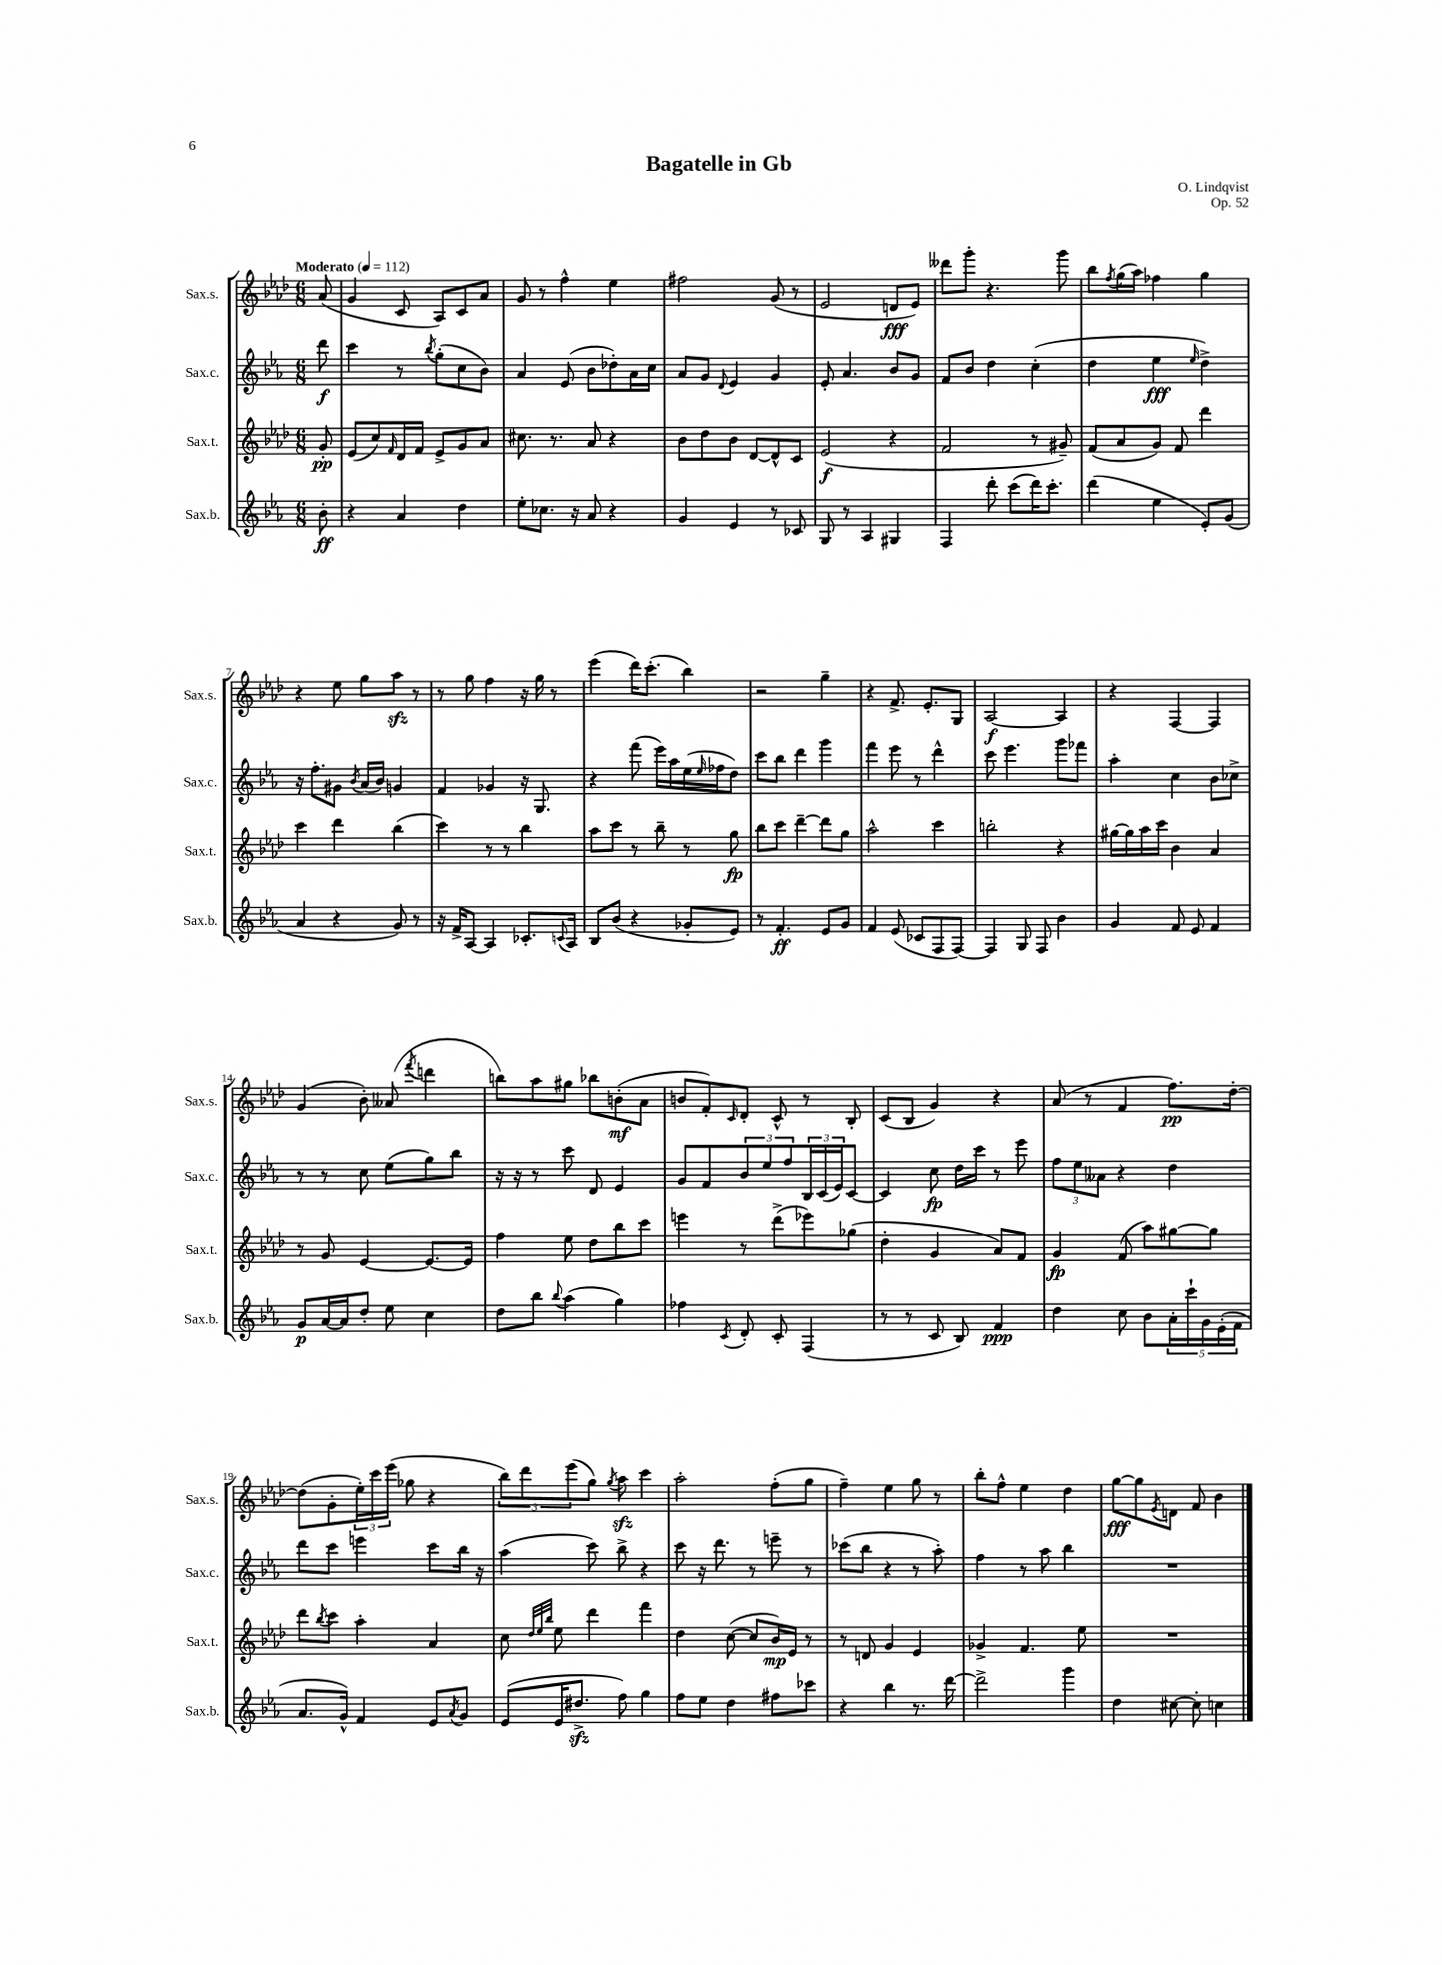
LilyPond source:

\header { title = "Bagatelle in Gb" composer = "O. Lindqvist" opus = "Op. 52" }
<<
\new StaffGroup <<
\new Staff = "s0" \with { instrumentName = "Sax.s." shortInstrumentName = "Sax.s." } {
    \clef treble \key aes \major \numericTimeSignature \time 6/8 \partial 8 \tempo "Moderato" 4 = 112
    aes'8( |
    g'4 c'8 aes8) c'8 aes'8 |
    g'8 r8 f''4-^ ees''4 |
    fis''2 g'8( r8 |
    ees'2 d'8\fff ees'8) |
    deses'''8 g'''8-. r4. g'''8 |
    bes''8 \acciaccatura { f''8 } g''16( aes''16) fes''4 g''4 |
    r4 ees''8 g''8 aes''8\sfz r8 |
    r8 g''8 f''4 r16 g''16 r8 |
    ees'''4( des'''16) c'''8.-.( bes''4) |
    r2 g''4-- |
    r4 f'8.-> ees'8.-. g8 |
    aes2~\f aes4 |
    r4 f4~ f4 |
    g'4( bes'8-.) aeses'8( \acciaccatura { f'''8 } d'''4 |
    b''8) aes''8 gis''8 bes''8 b'8-.\mf( aes'8 |
    b'8 f'8-.) \grace { c'16 } des'8-. c'8-^ r8 bes8-. |
    c'8( bes8 g'4) r4 |
    aes'8( r8 f'4 f''8.\pp) des''16~-. |
    des''8( g'8-. \tuplet 3/2 { ees''16-.) c'''16 ees'''16( } ges''8 r4 |
    \tuplet 3/2 { bes''8) des'''8 ees'''8( } g''8) \acciaccatura { g''8 } aes''8\sfz c'''4 |
    aes''2-. f''8-.( g''8 |
    f''4--) ees''4 g''8 r8 |
    bes''8-. f''8-^ ees''4 des''4 |
    g''8~\fff g''8 \acciaccatura { ees'8 } d'8 f'8 bes'4 \bar "|." |
}
\new Staff = "s1" \with { instrumentName = "Sax.c." shortInstrumentName = "Sax.c." } {
    \clef treble \key ees \major \numericTimeSignature \time 6/8 \partial 8
    d'''8\f |
    c'''4 r8 \acciaccatura { bes''8 } g''8-.( c''8 bes'8) |
    aes'4 ees'8( bes'8 des''8-.) aes'16 c''16 |
    aes'8 g'8 \appoggiatura { d'8 } ees'4 g'4 |
    ees'8-. aes'4. bes'8 g'8 |
    f'8 bes'8 d''4 c''4-.( |
    d''4 ees''4\fff \grace { ees''16 } d''4->) |
    r16 f''8.-. gis'8 \acciaccatura { bes'8 } aes'16( bes'16) g'4 |
    f'4 ges'4 r16 g8. |
    r4 f'''8( ees'''16) aes''16 ees''16( \grace { ees''16 } fes''16 d''8) |
    c'''8 bes''8 d'''4 g'''4 |
    f'''4 ees'''8 r8 d'''4-^ |
    c'''8 ees'''4. g'''8 fes'''8 |
    aes''4-. c''4 bes'8 ces''8-> |
    r8 r8 c''8 ees''8( g''8) bes''8 |
    r16 r16 r8 c'''8 d'8 ees'4 |
    g'8 f'8 \tuplet 3/2 { bes'8 ees''8 f''8 } \tuplet 3/2 { bes16 c'16( ees'16) } c'8~ |
    c'4 c''8\fp d''16 c'''16 r8 ees'''8 |
    \tuplet 3/2 { f''8 ees''8 aeses'8 } r4 d''4 |
    d'''8 c'''8 e'''4 c'''8 bes''16 r16 |
    aes''4( c'''8) bes''8-> r4 |
    c'''8 r16 d'''8. r8 e'''8-- r8 |
    ces'''8( bes''8 r4 r8 aes''8-.) |
    f''4 r8 aes''8 bes''4 |
    R2. \bar "|." |
}
\new Staff = "s2" \with { instrumentName = "Sax.t." shortInstrumentName = "Sax.t." } {
    \clef treble \key aes \major \numericTimeSignature \time 6/8 \partial 8
    g'8-.\pp |
    ees'8( c''8) \grace { f'16 } des'16 f'16 ees'8-> g'8 aes'8 |
    cis''8. r8. aes'8 r4 |
    bes'8 des''8 bes'8 des'8~ des'8-^ c'8 |
    ees'2\f( r4 |
    f'2 r8 gis'8--) |
    f'8( aes'8 g'8) f'8 des'''4 |
    c'''4 des'''4 bes''4( |
    c'''4) r8 r8 bes''4 |
    aes''8 c'''8 r8 bes''8-- r8 g''8\fp |
    bes''8 c'''8 des'''4~-- des'''8 g''8 |
    aes''2-^ c'''4 |
    b''2-. r4 |
    gis''16~ gis''16 aes''16 c'''16 bes'4 aes'4 |
    r8 g'8 ees'4~ ees'8.~ ees'16 |
    f''4 ees''8 des''8 bes''8 c'''8 |
    e'''4 r8 des'''8->( ees'''8) ges''8( |
    des''4-. g'4 aes'8) f'8 |
    g'4\fp f'8( aes''8) gis''8~ gis''8 |
    des'''8 \acciaccatura { bes''8 } c'''8 aes''4-. aes'4 |
    c''8 \grace { des''32 ees''32 bes''32 } ees''8 des'''4 f'''4 |
    des''4 c''8~( c''8 bes'16\mp) ees'16 r8 |
    r8 d'8 g'4 ees'4 |
    ges'4-> f'4. ees''8 |
    R2. \bar "|." |
}
\new Staff = "s3" \with { instrumentName = "Sax.b." shortInstrumentName = "Sax.b." } {
    \clef treble \key ees \major \numericTimeSignature \time 6/8 \partial 8
    bes'8-.\ff |
    r4 aes'4 d''4 |
    ees''8-. ces''8. r16 aes'8 r4 |
    g'4 ees'4 r8 ces'8 |
    g8 r8 aes4 gis4 |
    f4 d'''8-. c'''8( d'''16) c'''8.-. |
    d'''4( ees''4 ees'8-.) g'8( |
    aes'4 r4 g'8) r8 |
    r16 f'16-> aes8~ aes4 ces'8.-. \appoggiatura { c'8 } aes16 |
    bes8 bes'8( r4 ges'8-. ees'8) |
    r8 f'4.-.\ff ees'8 g'8 |
    f'4 ees'8( ces'8 f8 f8~) |
    f4 g8 f8 bes'4 |
    g'4 f'8 ees'8 f'4 |
    g'8\p aes'16~ aes'16 d''8-. ees''8 c''4 |
    d''8 bes''8 \appoggiatura { bes''8 } aes''4( g''4) |
    fes''4 \acciaccatura { c'8 } d'8-. c'8-. f4( |
    r8 r8 c'8 bes8) f'4\ppp |
    d''4 c''8 bes'8 \tuplet 5/4 { aes'16-. c'''16-! g'16 ees'16-.( f'16 } |
    aes'8. g'16-^) f'4 ees'8 \acciaccatura { aes'8 } g'8 |
    ees'8( ees'16 dis''8.->\sfz f''8) g''4 |
    f''8 ees''8 d''4 fis''8 ces'''8 |
    r4 bes''4 r8. d'''16~ |
    d'''2-> g'''4 |
    d''4 cis''8~ cis''8-. c''4 \bar "|." |
}
>>
>>
